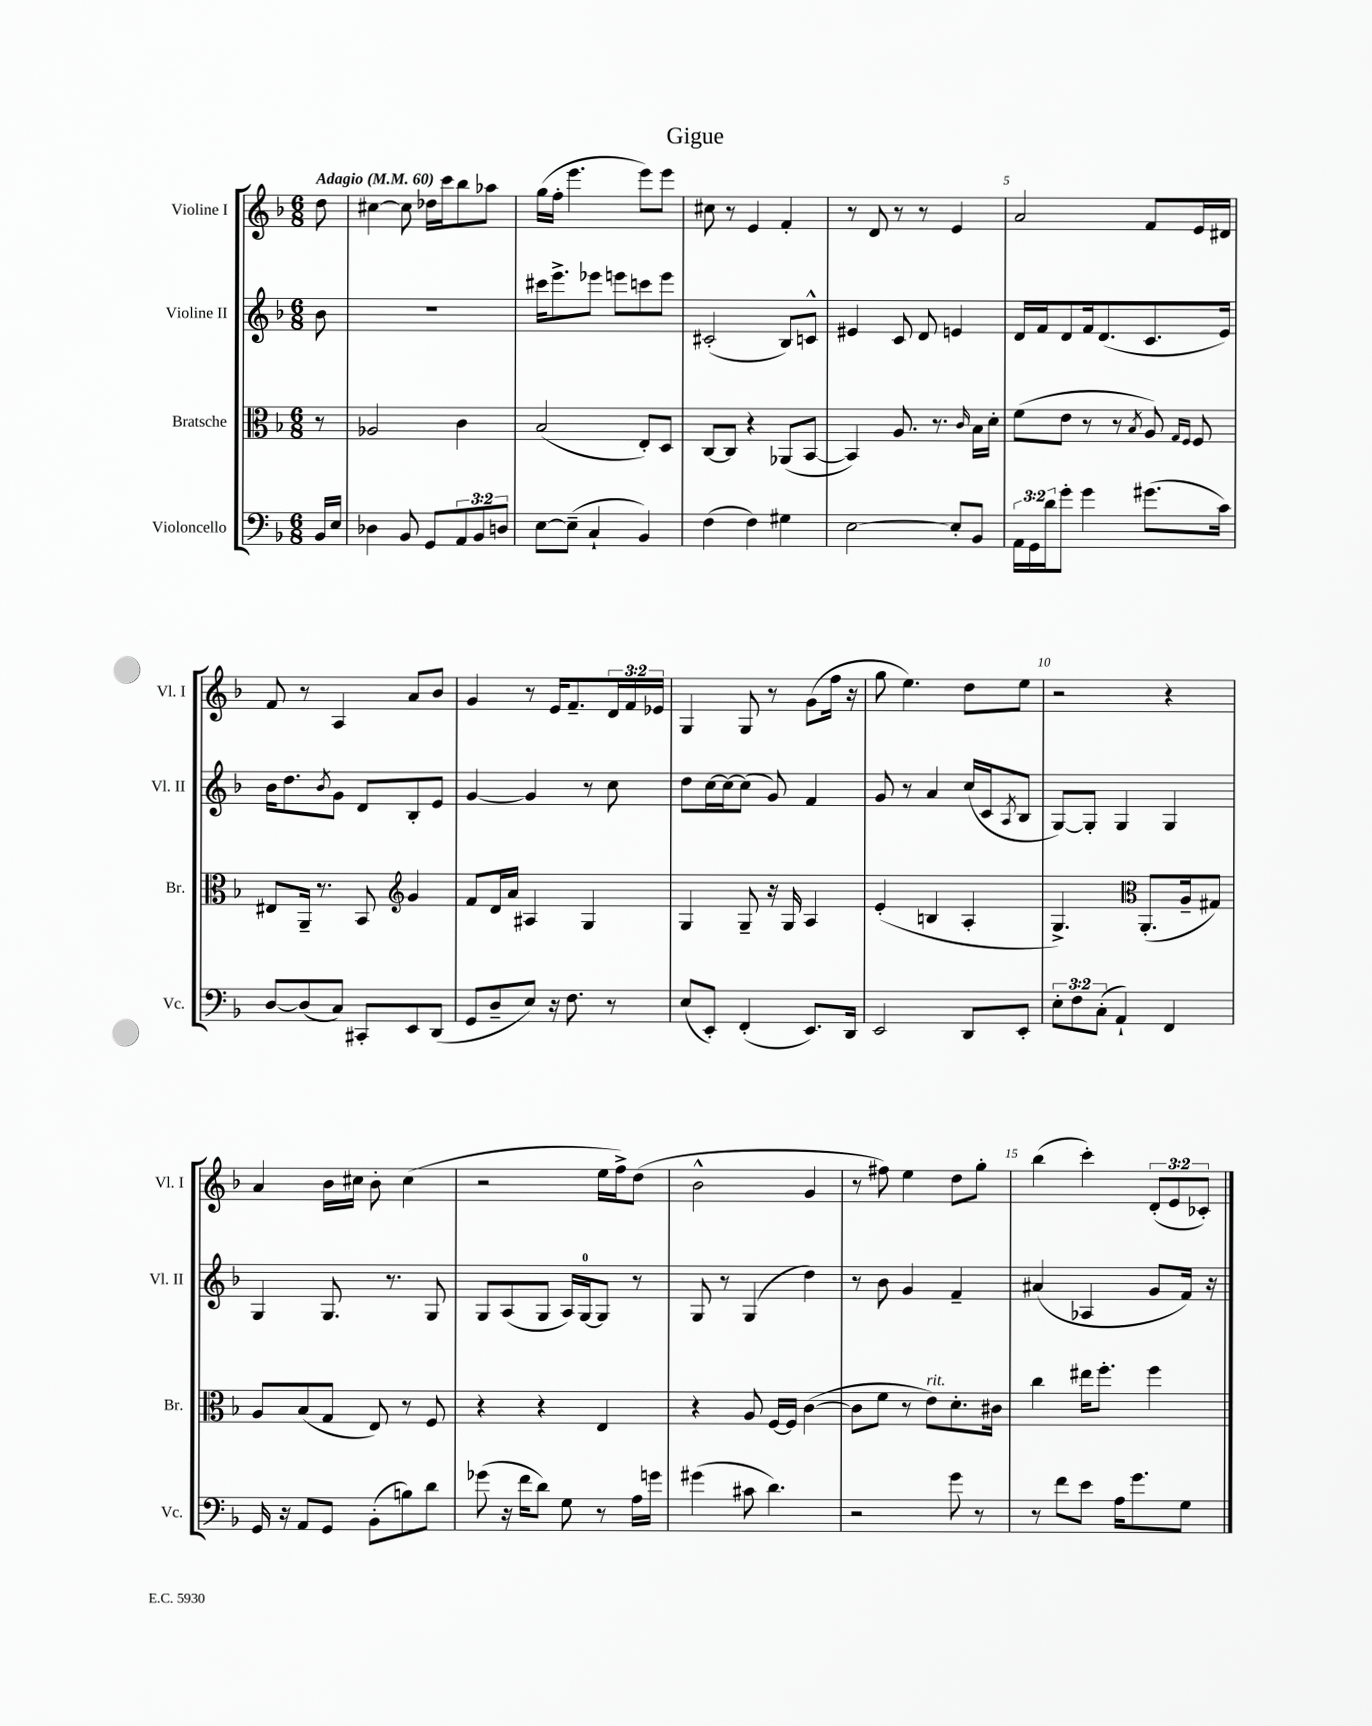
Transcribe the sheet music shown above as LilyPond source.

\header { title = "Gigue" }
<<
\new StaffGroup <<
\new Staff = "s0" \with { instrumentName = "Violine I" shortInstrumentName = "Vl. I" } {
    \clef treble \key f \major \numericTimeSignature \time 6/8 \override Staff.TupletNumber.text = #tuplet-number::calc-fraction-text \partial 8 \tempo "Adagio" 4 = 60
    d''8 |
    cis''4~ cis''8 des''16 c'''16 bes''8 aes''8 |
    g''16( f''16-. e'''4. e'''8) e'''8 |
    cis''8 r8 e'4 f'4-. |
    r8 d'8 r8 r8 e'4 |
    a'2 f'8 e'16 dis'16 |
    f'8 r8 a4 a'8 bes'8 |
    g'4 r8 e'16 f'8.-- \tuplet 3/2 { d'16 f'16 ees'16 } |
    g4 g8 r8 g'8( f''16 r16 |
    g''8 e''4.) d''8 e''8 |
    r2 r4 |
    a'4 bes'16 cis''16 bes'8-. cis''4( |
    r2 e''16 f''16->) d''8( |
    bes'2-^ g'4 |
    r8 fis''8) e''4 d''8 g''8-. |
    bes''4( c'''4-.) \tuplet 3/2 { d'8-.( e'8 ces'8-.) } \bar "|." |
}
\new Staff = "s1" \with { instrumentName = "Violine II" shortInstrumentName = "Vl. II" } {
    \clef treble \key f \major \numericTimeSignature \time 6/8 \partial 8
    bes'8 |
    R2. |
    cis'''16 e'''8.-> ees'''8 e'''8 c'''8 e'''8 |
    cis'2-.( bes8) c'8-^ |
    eis'4 c'8 d'8 e'4 |
    d'16 f'16 d'8 f'16 d'8.( c'8. e'16) |
    bes'16 d''8. \acciaccatura { bes'8 } g'8 d'8 bes8-. e'8 |
    g'4~ g'4 r8 c''8 |
    d''8 c''16~ c''16~ c''8( g'8) f'4 |
    g'8 r8 a'4 c''16( c'16 \acciaccatura { a8 } bes8 |
    g8~) g8-. g4 g4 |
    g4 g8. r8. g8 |
    g8 a8( g8 a16) g16-0~ g8 r8 |
    g8 r8 g4( d''4) |
    r8 bes'8 g'4 f'4-- |
    ais'4( aes4 g'8 f'16) r16 \bar "|." |
}
\new Staff = "s2" \with { instrumentName = "Bratsche" shortInstrumentName = "Br." } {
    \clef alto \key f \major \numericTimeSignature \time 6/8 \partial 8
    r8 |
    aes2 c'4 |
    bes2( e8-.) d8 |
    c8~ c8 r4 aes,8( bes,8~ |
    bes,4) a8. r8. \grace { c'16 } bes16 d'16-. |
    f'8( e'8 r8 r8 \acciaccatura { bes8 } a8) \grace { g16 f16 } f8 |
    eis8 a,16-- r8. bes,8 \clef treble g'4 |
    f'8 d'16 a'16 ais4 g4 |
    g4 g8-- r16 g16 a4 |
    e'4-.( b4 a4-. |
    g4.->) \clef alto a,8.-.( a16-- gis8) |
    a8 bes8( g8 e8) r8 f8 |
    r4 r4 e4 |
    r4 a8 f16~ f16 c'4~( |
    c'8 f'8 r8 e'8^\markup { \italic "rit." }) d'8.-. cis'16 |
    c''4 eis''16 f''8.-. f''4 \bar "|." |
}
\new Staff = "s3" \with { instrumentName = "Violoncello" shortInstrumentName = "Vc." } {
    \clef bass \key f \major \numericTimeSignature \time 6/8 \override Staff.TupletNumber.text = #tuplet-number::calc-fraction-text \partial 8
    bes,16 e16 |
    des4 bes,8 g,8 \tuplet 3/2 { a,8 bes,8 d8 } |
    e8~ e8--( c4-! bes,4) |
    f4( f4) gis4 |
    e2~ e8-. bes,8 |
    \tuplet 3/2 { a,16 g,16 d'16 } g'8-. g'4 gis'8.( c'16) |
    d8~ d8( c8) cis,8-. e,8 d,8( |
    g,8 d8-- e8) r16 f8. r8 |
    e8( e,8-.) f,4-.( e,8.) d,16 |
    e,2 d,8 e,8-. |
    \tuplet 3/2 { e8-. f8 c8-.( } a,4-!) f,4 |
    g,16 r16 a,8 g,8 bes,8-.( b8) d'8 |
    ges'8( r16 f'16 d'8) g8 r8 a16 g'16 |
    gis'4( cis'8 d'4.) |
    r2 g'8 r8 |
    r8 f'8 e'8 a16 g'8. g8 \bar "|." |
}
>>
>>
\layout { \context { \Score \override BarNumber.break-visibility = ##(#f #t #t) barNumberVisibility = #(every-nth-bar-number-visible 5) } }
